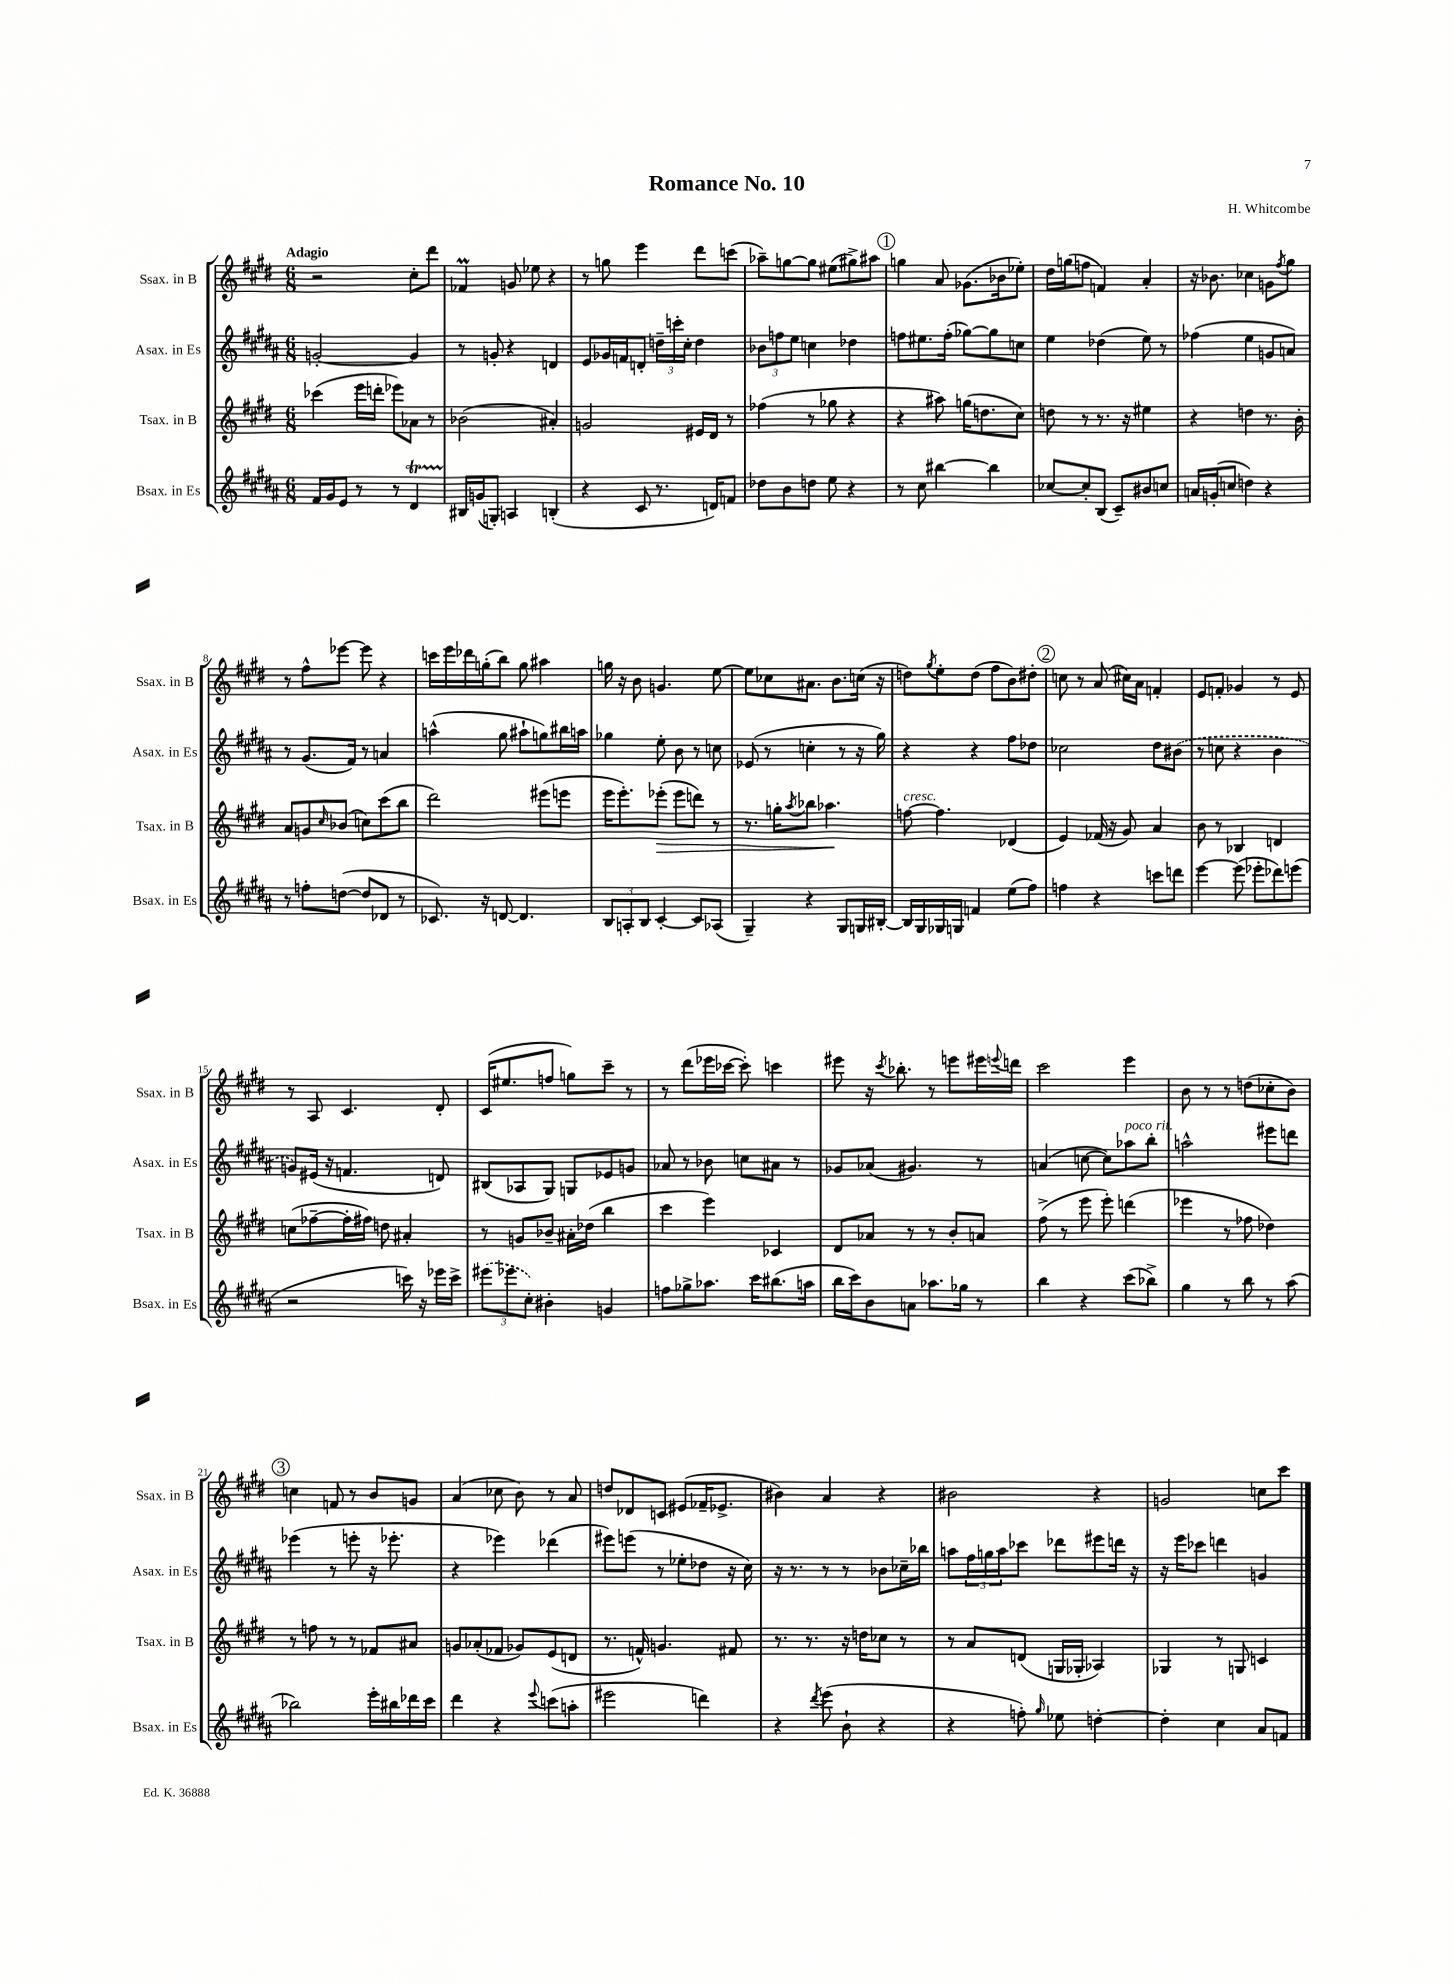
\header { title = "Romance No. 10" composer = "H. Whitcombe" }
<<
\new StaffGroup <<
\new Staff = "s0" \with { instrumentName = "Ssax. in B" shortInstrumentName = "Ssax. in B" } {
    \clef treble \key e \major \numericTimeSignature \time 6/8 \tempo "Adagio"
    r2 cis''8-. dis'''8 |
    fes'4\prall g'8 ees''8 r4 |
    r8 g''8 e'''4 dis'''8 c'''8( |
    aes''8--) g''8~ g''8 eis''8( gis''8->) ais''8 |
    \mark \markup { \circle "1" } g''4 a'8 ges'8.( bes'16 ees''8-.) |
    dis''16 g''16( f''8 f'4) a'4-. |
    r16 bes'8. ces''4 g'8 \acciaccatura { fis''8 } gis''8 |
    r8 fis''8-^ ees'''8~ ees'''8 r4 |
    c'''16 e'''16 des'''16 g''16-.( b''8) g''8 ais''4 |
    g''16 r16 b'8 g'4. e''8~ |
    e''8 ces''8 ais'8. b'8. c''16( r16 |
    d''8) \acciaccatura { gis''8 } e''8-. d''8( fis''8 b'8) dis''8-. |
    \mark \markup { \circle "2" } c''8 r8 a'8( cis''16) a'16 f'4-. |
    e'8 f'8-. ges'4 r8 e'8 |
    r8 a8 cis'4. dis'8-. |
    cis'16( eis''8. f''8 g''8) cis'''8-- r8 |
    r8 dis'''8( ees'''16 ces'''16~ ces'''8-.) c'''4 |
    eis'''8 r16 \acciaccatura { cis'''8 } bes''8.-. r8 e'''8 eis'''16 \appoggiatura { e'''8 } d'''16 |
    cis'''2 e'''4 |
    b'8 r8 r8 d''8( ces''8-. b'8) |
    \mark \markup { \circle "3" } c''4 f'8 r8 b'8 g'8 |
    a'4( ces''8 b'8) r8 a'8 |
    d''8 des'8 c'8 eis'8( fes'16-- ees'8.-> |
    bis'4) a'4 r4 |
    bis'2 r4 |
    g'2 c''8 cis'''8 \bar "|." |
}
\new Staff = "s1" \with { instrumentName = "Asax. in Es" shortInstrumentName = "Asax. in Es" } {
    \clef treble \key b \major \numericTimeSignature \time 6/8
    g'2~-. g'4 |
    r8 g'8-. r4 d'4 |
    e'8 ges'16 f'16 d'8-. \tuplet 3/2 { d''16-- c'''16-. cis''16-. } d''4 |
    \tuplet 3/2 { bes'8 f''8 e''8 } c''4 des''4 |
    \mark \markup { \circle "1" } f''8 eis''8. f''16-.( ges''8~) ges''8 c''8 |
    e''4 des''4( e''8) r8 |
    fes''4( e''4 g'8 a'8) |
    r8 gis'8.( fis'16) r8 a'4 |
    a''4-^( gis''8 ais''8-! g''8) bis''16 a''16 |
    ges''4 e''8-. b'8 r8 c''8 |
    ees'8( r8 c''4-. r8 r16 gis''16) |
    r4 r4 fis''8 des''8 |
    \mark \markup { \circle "2" } ces''2 dis''8 \once \slurDashed bis'8( |
    r8 c''8 r4 b'4 |
    g'8) eis'16( r16 f'4. d'8) |
    bis8( aes8 gis8) g8 ees'8 g'8 |
    aes'8 r8 bes'8 c''8 ais'8 r8 |
    ges'8 aes'8( gis'4.) r8 |
    a'4( c''8~ c''8) aes''8^\markup { \italic "poco rit." } b''8-. |
    a''2-^ eis'''8 d'''8 |
    \mark \markup { \circle "3" } ees'''4( r8 e'''8-. r16 ees'''8.-. |
    r4 ees'''4) des'''4( |
    eis'''8) e'''8( r8 ees''8-. des''8 r16 cis''16) |
    r16 r8. r8 r8 bes'8 ces''16-- bes''16 |
    a''8 \tuplet 3/2 { fis''16 g''16 a''16 } ces'''8 des'''8 eis'''8 d'''16 r16 |
    r16 e'''16 ces'''8 d'''4 g'4 \bar "|." |
}
\new Staff = "s2" \with { instrumentName = "Tsax. in B" shortInstrumentName = "Tsax. in B" } {
    \clef treble \key e \major \numericTimeSignature \time 6/8
    ces'''4( e'''16 d'''16-. ees'''8) aes'8 r8 |
    bes'2( ais'4-.) |
    g'2 eis'16 dis'16 r8 |
    fes''4( r8 ges''8 r4 |
    \mark \markup { \circle "1" } r4 ais''8) g''16( d''8. cis''8) |
    d''8 r8 r8. r16 eis''4 |
    r4 d''4 r8. b'16-. |
    a'8 g'8 \grace { cis''16 } bes'8( c''8) cis'''8( b''8 |
    dis'''2) eis'''8( e'''8 |
    e'''16 e'''8.-.) ees'''8-.\>( ees'''8 d'''8) r8 |
    r8. g''16-. \acciaccatura { a''8 } bes''8 aes''4.\! |
    f''8~^\markup { \italic "cresc." } f''4. des'4( |
    \mark \markup { \circle "2" } e'4) fes'16( r16 gis'8) a'4 |
    b'8 r8 bes4 d'4 |
    c''8( fes''8~-- fes''16-. fis''16) d''8 ais'4-. |
    r8 g'8 bes'8-- ais'16-. des''16( b''4 |
    cis'''4 e'''4) ces'4 |
    dis'8 aes'8 r8 r8 b'8-. a'8 |
    fis''8->( r8 e'''8 e'''8-.) d'''4( |
    ees'''4 r8 fes''8 des''4) |
    \mark \markup { \circle "3" } r8 f''8 r8 r8 fes'8 ais'8 |
    g'8 aes'8-.( fes'8 ges'8) e'8( d'8 |
    r8. f'16-^) g'4. fis'8 |
    r8. r8. r16 d''16 ces''8 r8 |
    r8 a'8 d'8( g16 ges16-. aes4) |
    ges4 r8 g8 c'4 \bar "|." |
}
\new Staff = "s3" \with { instrumentName = "Bsax. in Es" shortInstrumentName = "Bsax. in Es" } {
    \clef treble \key b \major \numericTimeSignature \time 6/8
    fis'16 gis'16 e'8 r8 r8 dis'4\startTrillSpan |
    bis16\stopTrillSpan g'16( g8-.) a4 b4-.( |
    r4 cis'8 r8. d'16) f'8 |
    des''8 b'8 d''8 e''8 r4 |
    \mark \markup { \circle "1" } r8 cis''8 bis''4~ bis''4 |
    ces''8~ ces''8-. b8( cis'8--) bis'8 c''8 |
    a'16 g'16-.( c''8 d''4) r4 |
    r8 f''8-. d''8~( d''8 des'8 r8 |
    ces'8.) r16 d'8~ d'4. |
    \tuplet 3/2 { b8 a8-. b8 } cis'4~-. cis'8 aes8( |
    gis4--) r4 gis8 g16 bis16~-. |
    bis16 gis16 ges16 g16 f'4 e''8( fis''8) |
    \mark \markup { \circle "2" } f''4 r4 c'''8 d'''8 |
    e'''4~ e'''8( ees'''8-. des'''8) e'''8( |
    r2 c'''16) r16 ees'''16 c'''16-> |
    \tuplet 3/2 { \once \slurDashed eis'''8( ees'''8 cis''8-.) } bis'4-. g'4 |
    f''8 ges''8-> aes''8. cis'''16 bis''8.( a''16 |
    b''16 cis'''16) b'8 a'8 aes''8. ges''16 r8 |
    b''4 r4 cis'''8( bes''8->) |
    gis''4 r8 b''8 r8 ais''8( |
    \mark \markup { \circle "3" } bes''2) e'''16-. bis''16 des'''16 cis'''16 |
    dis'''4 r4 \appoggiatura { e'''8 } c'''8( a''8-. |
    eis'''2 d'''4) |
    r4 \acciaccatura { dis'''8 } e'''8( b'8-! r4 |
    r4 f''8-.) \grace { gis''16 } ees''8 d''4~-. |
    d''4-. cis''4 ais'8 f'8 \bar "|." |
}
>>
>>
